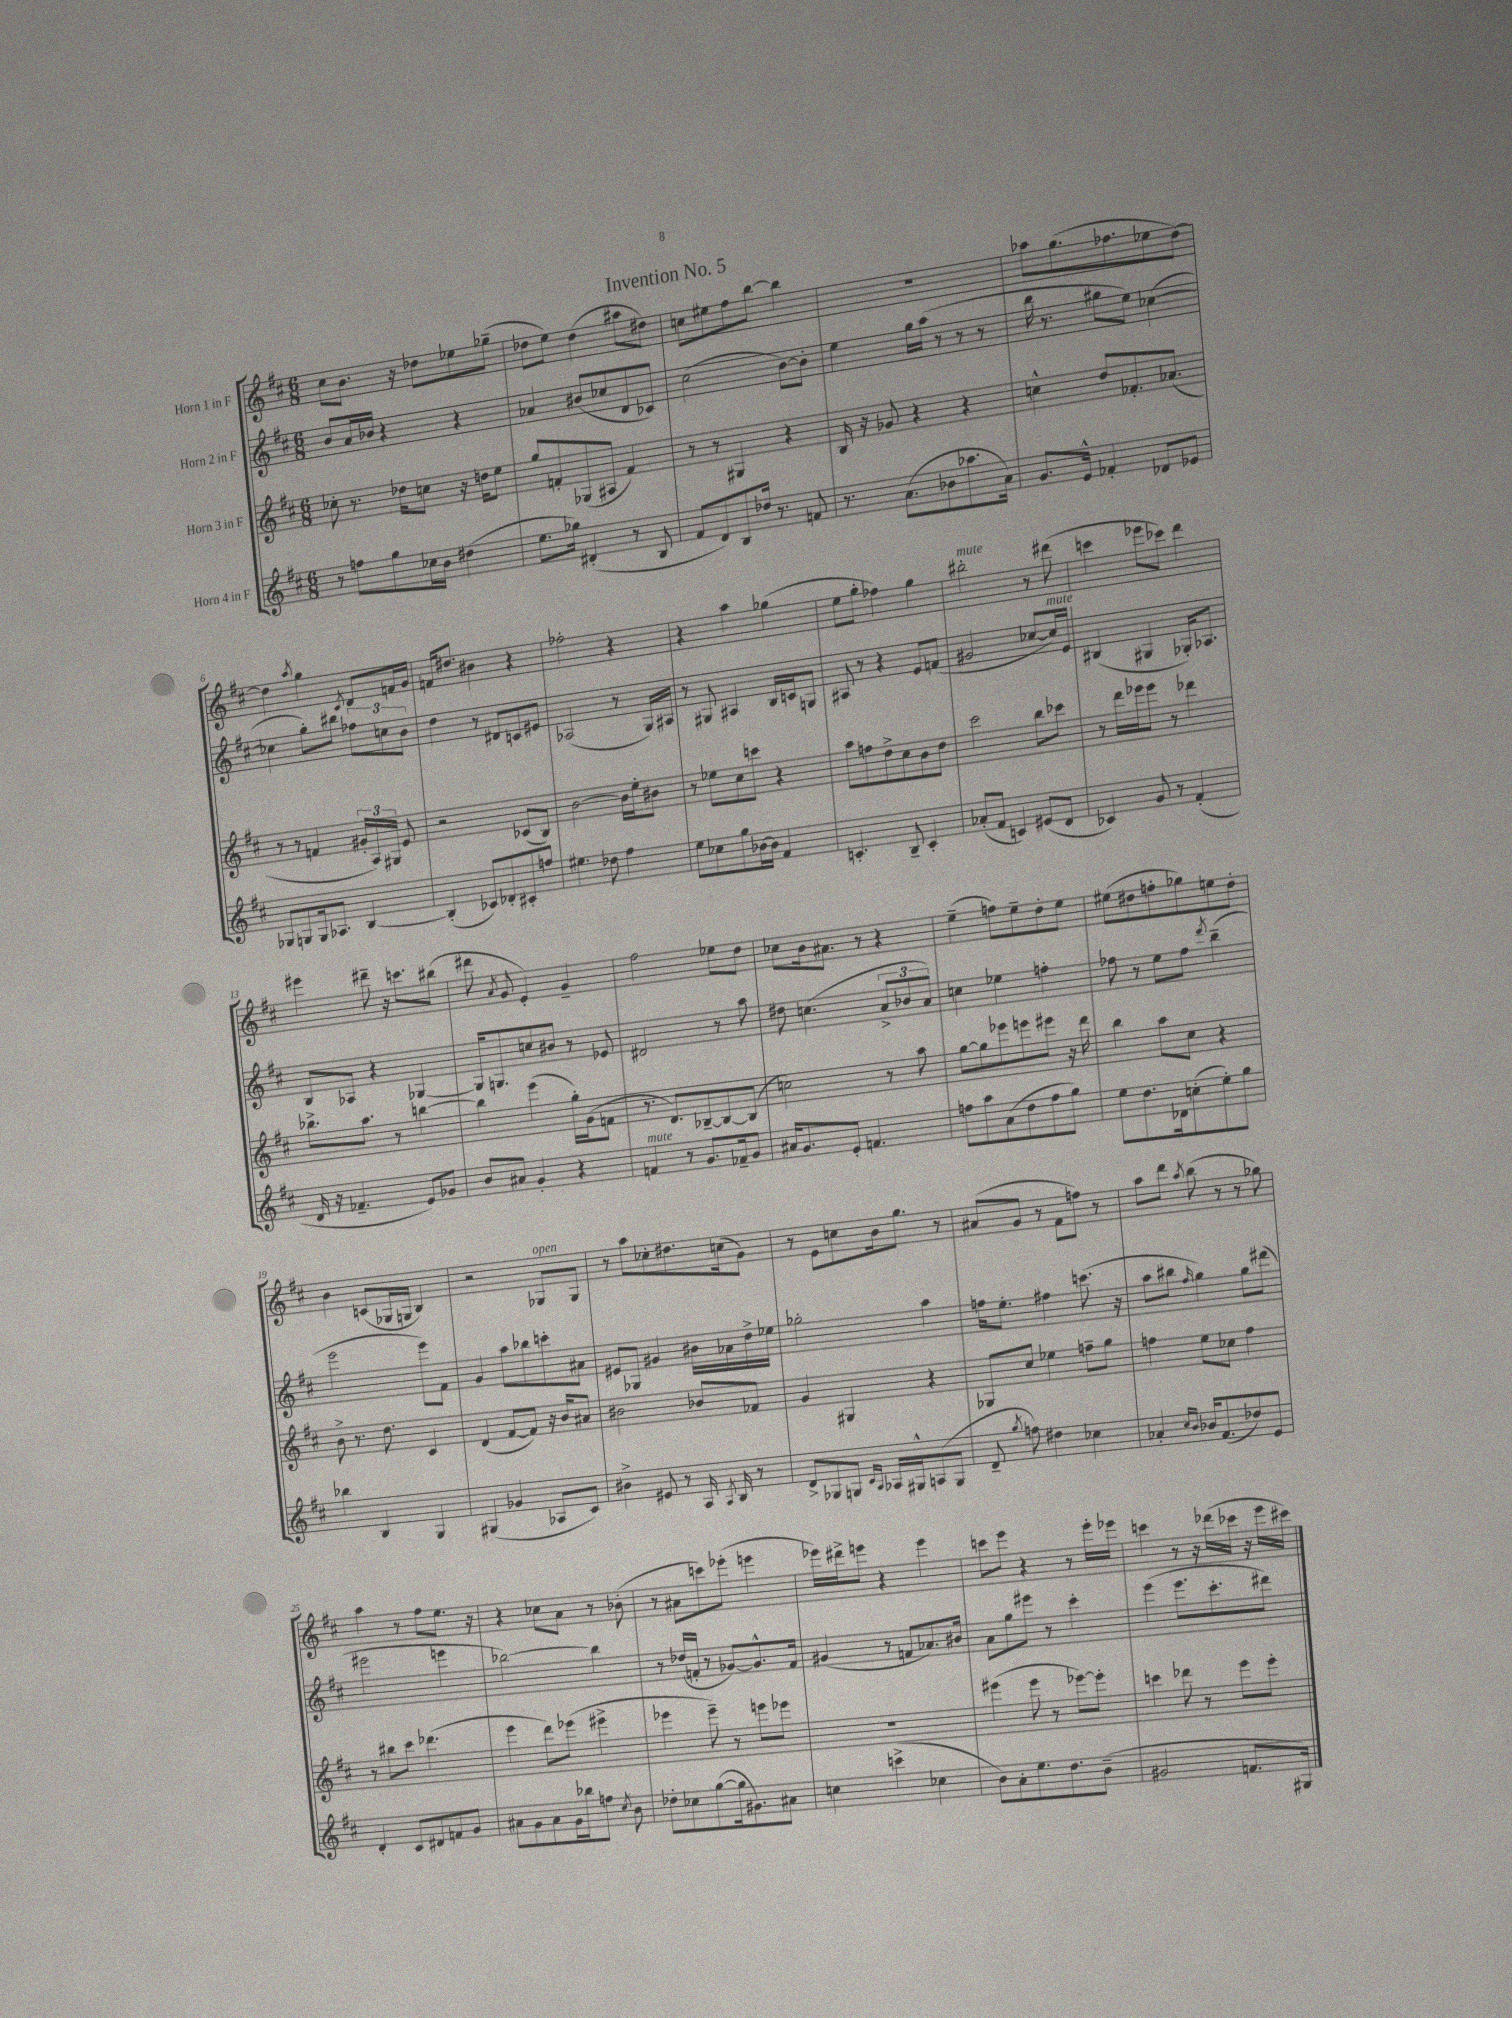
\header { title = "Invention No. 5" }
<<
\new StaffGroup <<
\new Staff = "s0" \with { instrumentName = "Horn 1 in F" } {
    \clef treble \key d \major \numericTimeSignature \time 6/8
    \autoBeamOff cis''8[ b'8.] r16 des''8[ ees''8 ges''8]--( |
    des''8[ e''8]) des''4( ais''8[ dis''8]) |
    c''8[ eis''8 fis''8 b''8]~ b''4 |
    R2. |
    aes''8[ g''8.( fes''8. ees''8 d''8]~) |
    d''4 \acciaccatura { a''8 } g''4 \acciaccatura { cis'8 } d'8[ f'16 g'16] |
    f'16[ dis''8.] bis'4 r4 |
    fes''2-. r4 |
    r4 a''4 ges''4( |
    e''8[ g''8]-. fes''4) g''4 |
    bis''2-.^\markup { \italic "mute" } r8 dis'''8( |
    c'''4 ees'''8[ ces'''8]) d'''4 |
    eis'''4 dis'''8-- r16 c'''8.[ bis''8]( |
    dis'''8 \acciaccatura { a'8 } g'8 e'4-.) g'4-- |
    fis''2 ees''8[ d''8] |
    ces''8[ b'16 ais'8.] r8 r4 |
    e''4--( f''8[) e''8-- d''8-. e''8] |
    eis''8[( dis''8 f''8-. ges''8) e''8 dis''8]-. |
    b'4 c'8[( ges16 g16] b4) |
    r2 ges8[^\markup { \italic "open" } ges8] |
    r8 a''8[ ces''8-. dis''8. c''16( g'8]) |
    r8 e'8[ c''8 b'16 g''8.] r8 |
    ais'8[( g'8] r8 fis'8[ f''8]) r8 |
    a''8[ d'''8] \acciaccatura { a''8 } b''8( r8 r8 ges''8) |
    a''4 r8 fis''8[ e''8.] r16 |
    r4 ces''8[ a'8] r8 bes'8-.( |
    r8 ais'8[ c'''8) ees'''8]-.( e'''4 |
    ees'''16[) dis'''16-> e'''8] r4 e'''4 |
    c'''8[ e'''8] r4 r8 e'''16[-. ees'''16] |
    c'''4 r8 r16 des'''16[( ces'''16] r16 e'''16[ cis'''16]) \bar "|." |
}
\new Staff = "s1" \with { instrumentName = "Horn 2 in F" } {
    \clef treble \key d \major \numericTimeSignature \time 6/8
    \autoBeamOff b'8[ a'16 bes'16] r4 r4 |
    aes'4 bis'8[( ces''8 d'8 ces'8]) |
    cis''2( b'8[~) b'8]-. |
    e''4 g''16[ a''16]( r8 r8 r8 |
    b''16 r8. gis''8[ e''8]) ces''4~( |
    ces''4 g''8[-.) bis''8] \tuplet 3/2 { fes''8[ c''8 b'8] } |
    d''4 r8 dis'8[ c'8 eis'8] |
    aes2( r8 g16[) ais16] |
    r8 gis8 ais4 b16[ c'16 g8] |
    ais8 r8 r4 e'8[ f'8]( |
    gis'2 ces''8[~ ces''16^\markup { \italic "mute" }) e'16] |
    bis4( gis4 ges16[-.) aes8.] |
    b8[ aes8] r4 ges4~ |
    ges16[ g8. c''8 bis'8] r8 ees'8 |
    dis'2 r8 a''8 |
    dis''8 c''4.( \tuplet 3/2 { a'8[-> bes'8 a'8]) } |
    c''4 ees''4 f''4-. |
    fes''8 r8 e''8[ fes''8] \acciaccatura { d'''8 } b''4--( |
    e'''2 e'''8[) fis'8] |
    g'4 a''8[ bes''8 c'''8-. ais'8] |
    eis'8[ ges8] gis'4 bis'16[ aes'16 d''16-> ees''16] |
    ges''2-. a''4 |
    f''16[ e''8.]-. fis''4 c'''8.( r16 |
    a''8[ bis''8] \grace { fis''16 } g''4) g''8[ dis'''8]( |
    eis'''2 e'''4 |
    bes''2~) bes''4 |
    r8 des''16[( f'16]-. r8 ges'8[~) ges'8.-^ f'16] |
    gis'4( r8 f'8[ aes'8.) bis'16] |
    a'8[ g''8 eis'''8] r8 cis'''4-. |
    e'''4( e'''8.[ cis'''8.-. dis'''8]) \bar "|." |
}
\new Staff = "s2" \with { instrumentName = "Horn 3 in F" } {
    \clef treble \key d \major \numericTimeSignature \time 6/8
    \autoBeamOff ces''8-. r8. des''16[ c''8] r16 d''16[ e''8] |
    g''8[ f'8-. ges8( ais8] f'4) |
    r8 r8 gis4 r4 |
    b16 r16 ges'8 r4 r4 |
    c''4-^ d''8[ fes'8.-. aes'8.]( |
    r8 r8 f'4 \tuplet 3/2 { gis'16[-. a16) gis16] } e'8 |
    r2 ces'8[( b8]) |
    b'2~ b'16[ e''16-. bis'8] |
    r8 ees''8[ cis''8 c'''8] r4 |
    a''8[ f''8 d''8-> cis''8 b'8 d''8] |
    cis'''2 b''8[ ces'''8] |
    r8 d'''16[ ees'''16 ees'''8] r8 des'''4 |
    bes''8.[-> a''8.] r8 b''4~ |
    b''4 e'''4( g''16[-.) g'16( f'8] |
    r8. d'8.[) bes8~-- bes8~ bes8]( |
    c''2) r8 a''8 |
    g''8[~ g''8 ees'''8 e'''8 eis'''8] r16 d'''16 |
    b''4 a''8[ cis''8] r4 |
    b'8-> r8. d''8. cis'4 |
    d'4( fis'8[~ fis'8]) r16 b'16[ ais'8] |
    bis'2 bes'8[ fes'8] |
    g'4 gis4 r4 |
    ges8[ cis''8] ees''4 f''8[-- g''8] |
    f''4 e''8[ ces''8] f''4 |
    r8 bis''8[ cis'''8] des'''4.( |
    e'''4 d'''8[) ees'''8]( eis'''4-> |
    ees'''4 ees'''8--) r8 e'''8[ ees'''8] |
    R2. |
    eis'''4( eis'''8 r8 ees'''8[~) ees'''8]-. |
    c'''4 des'''8 r8 e'''8[ e'''8]-. \bar "|." |
}
\new Staff = "s3" \with { instrumentName = "Horn 4 in F" } {
    \clef treble \key d \major \numericTimeSignature \time 6/8
    \autoBeamOff r8 f''8[ g''8 ces''16 b'16] dis''4( |
    e''8.[ ges''16]) dis'4-.( r8 b8 |
    fis'8[ d'8) b8 des''16] r8. f'8 |
    r8. a'8.[( bes'8 aes''8. a'16]) |
    g'8.[ e'16]-^ fes'4-. des'8[ ees'8] |
    ges8[ g8 g16 aes8.] b4~ |
    b4-.( ces'8[) des'8-. cis'8-. f''8] |
    eis''4. des''8 fis''4 |
    e''8[ ces''8 g''8 bes'16~ bes'16] fis'4 |
    c'4.-. b8-- c'4-. |
    aes'8[-.( fis'8] c'4) eis'8[( d'8] |
    ces'4) g'8 r8 fis'4-.( |
    d'16 r16 fes'4.-- e'8[) ges'8] |
    b'8[ ais'8] g'4-. r4 |
    f'4^\markup { \italic "mute" } r8 g'8.[ fes'16-- g'8] |
    ais'16[ g'8. e'8]-. f'4. |
    f''8[ a''8 a'8( d''8 f''8 g''8]) |
    e''8[ d''8. des'16 c''8-.( e''8-.) g''8] |
    bes''4 b4 g4 |
    gis4( ges'4 aes8[ cis'8]) |
    bis'4-> eis'8 r8 a16 \acciaccatura { a8 } b16 r8 |
    d'8[-> ges8 g8] \grace { cis'16[ a16] } aes16[ gis16-^ a8( gis8] |
    d'8-- \acciaccatura { g''8 } f''8) dis''4 ces''4 |
    aes'4-. \grace { cis''16[ b'16] } bes'16[ fis'8.( des''8) e'8] |
    d'4-. cis'8[ dis'8 f'8 g'8] |
    ais'8[ g'8 ais'8 g'16 bes''16 f''8] \acciaccatura { cis''8 } b'8 |
    des''8[-. ces''8 g''8~( g''16 gis'8.) ais'8] |
    c''4 c'''4->( ces''4 |
    b'8[) a'8-. e''8. d''8. b'8]--( |
    gis'2 f'8.[ gis16]) \bar "|." |
}
>>
>>
